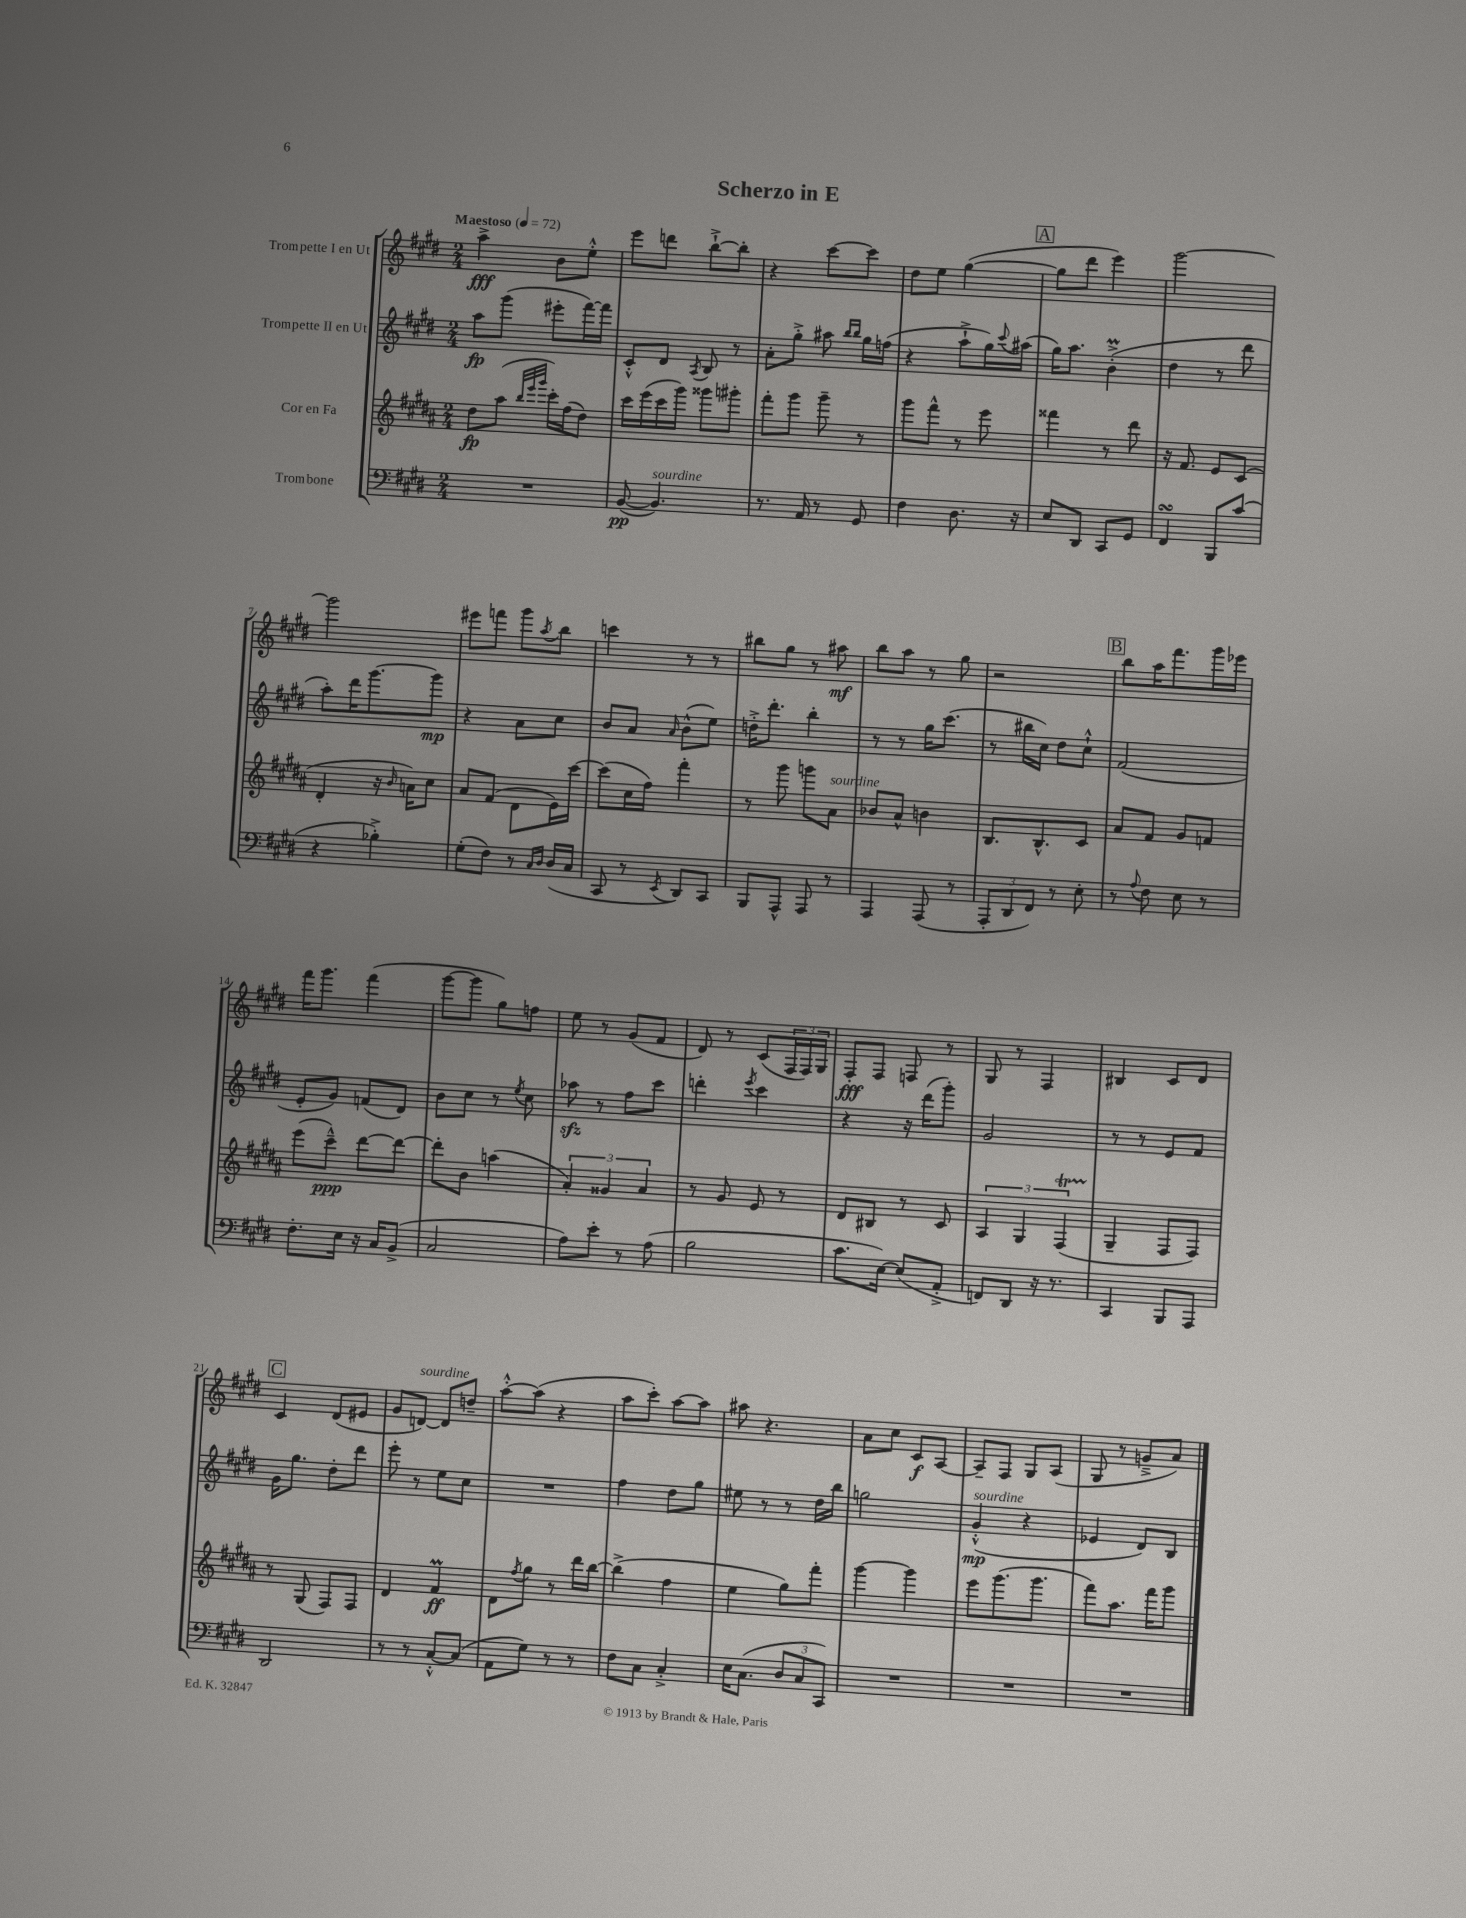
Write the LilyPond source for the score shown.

\header { title = "Scherzo in E" }
<<
\new StaffGroup <<
\new Staff = "s0" \with { instrumentName = "Trompette I en Ut" } {
    \clef treble \key e \major \numericTimeSignature \time 2/4 \tempo "Maestoso" 4 = 72
    a''4->\fff b'8 e''8-.-^ |
    e'''8 d'''8 b''8~-!-> b''8-. |
    r4 cis'''8~ cis'''8 |
    dis''8 e''8 gis''4~( |
    \mark \markup { \box "A" } gis''8 dis'''8 e'''4) |
    gis'''2~ |
    gis'''2 |
    eis'''8 f'''8 gis'''8 \acciaccatura { a''8 } b''8 |
    c'''4 r8 r8 |
    bis''8 gis''8 r8 ais''8\mf |
    b''8 a''8 r8 gis''8 |
    r2 |
    \mark \markup { \box "B" } b''8 a''16 fis'''8. gis'''16 ees'''16 |
    fis'''16 gis'''8. fis'''4( |
    gis'''8~ gis'''8 gis''8) f''8 |
    e''8 r8 gis'8( fis'8 |
    dis'8) r8 cis'8( \tuplet 3/2 { fis16 fis16) gis16 } |
    fis8-.\fff fis8 f8 r8 |
    gis8 r8 fis4 |
    bis4 cis'8 dis'8 |
    \mark \markup { \box "C" } cis'4 dis'8( eis'8 |
    gis'8 d'8~^\markup { \italic "sourdine" }) d'8 d''8-- |
    a''8~-.-^ a''8( r4 |
    a''8 cis'''8-.) a''8~ a''8 |
    ais''8 r4. |
    a'8 cis''8 cis'8\f a8~ |
    a8-- fis8 gis8 a8( |
    gis8 r8 g'8---> a'8) \bar "|." |
}
\new Staff = "s1" \with { instrumentName = "Trompette II en Ut" } {
    \clef treble \key e \major \numericTimeSignature \time 2/4
    a''8\fp gis'''8( eis'''8-. fis'''16~) fis'''16 |
    cis'8-.-^ dis'8 \acciaccatura { a8 } b8 r8 |
    a'8-. gis''8-.-> ais''8 \grace { b''16 b''16 } gis''16 f''16( |
    r4 a''8-!-> gis''16) \appoggiatura { cis'''8 } ais''16( |
    \mark \markup { \box "A" } gis''16) a''8. b'4-.->\prall( |
    dis''4 r8 dis'''8 |
    a''8-.) dis'''16 gis'''8.~ gis'''8\mp |
    r4 a'8 cis''8 |
    b'8 a'8 \grace { a'16 } b'8-^( e''8) |
    d''16-.-> dis'''8.-. b''4-. |
    r8 r8 gis''16 cis'''8.( |
    r8 bis''16 cis''16) dis''8 cis''8-!-^ |
    \mark \markup { \box "B" } fis'2( |
    e'8-. gis'8) f'8( dis'8) |
    b'8 cis''8 r8 \acciaccatura { e''8 } cis''8 |
    aes''8\sfz r8 fis''8 cis'''8 |
    d'''4-. \acciaccatura { e'''8 } cis'''4 |
    r4 r16 dis'''16( gis'''8-.) |
    gis'2 |
    r8 r8 e'8 fis'8 |
    \mark \markup { \box "C" } gis'16 gis''8. dis''8-. dis'''8 |
    e'''8-. r8 e''8 cis''8 |
    R2 |
    fis''4 dis''8 gis''8 |
    eis''8 r8 r8 dis''16 b''16 |
    g''2 |
    gis'4-.-^\mp^\markup { \italic "sourdine" }( r4 |
    ees'4 dis'8) b8 \bar "|." |
}
\new Staff = "s2" \with { instrumentName = "Cor en Fa" } {
    \clef treble \key b \major \numericTimeSignature \time 2/4
    dis''8\fp ais''8( \grace { b''32 e'''32 gis'''32 } cis'''16-.) fis''16( dis''8) |
    cis'''16 e'''16( cis'''16 gis'''16) gisis'''8 gis'''8-. |
    fis'''8-. gis'''8 gis'''8-- r8 |
    gis'''8 fis'''8-^ r8 e'''8 |
    \mark \markup { \box "A" } fisis'''4 r8 dis'''8 |
    r16 fis'8. e'8 cis'8( |
    dis'4-. r16 \grace { b'16 } a'16) cis''8 |
    ais'8 fis'8( dis'8 e'16) cis'''16~ |
    cis'''8( cis''16 fis''16) fis'''4-. |
    r8 gis'''8 g'''8 ais'8^\markup { \italic "sourdine" } |
    bes'8 ais'8-^ b'4 |
    b8. b8.-^ cis'8 |
    \mark \markup { \box "B" } ais'8 fis'8 gis'8 f'8 |
    e'''8( cis'''8---^\ppp) dis'''8~ dis'''8~ |
    dis'''8-. b'8 a''4( |
    \tuplet 3/2 { ais'4-.) gisis'4 ais'4 } |
    r8 gis'8 e'8 r8 |
    dis'8 bis8 r8 cis'8 |
    \tuplet 3/2 { ais4 gis4 fis4\startTrillSpan( } |
    gis4--\stopTrillSpan fis8 fis8) |
    \mark \markup { \box "C" } r8 gis8( fis8) fis8 |
    dis'4 fis'4\prall\ff |
    dis'8 \acciaccatura { fis''8 } gis''8 r8 dis'''16 b''16~ |
    b''4->( fis''4 |
    e''4 gis''8) fis'''8-. |
    gis'''4~ gis'''4 |
    e'''8 gis'''8.( gis'''8. |
    fis'''8) ais''8. fis'''16 gis'''8 \bar "|." |
}
\new Staff = "s3" \with { instrumentName = "Trombone" } {
    \clef bass \key e \major \numericTimeSignature \time 2/4
    R2 |
    b,8~\pp( b,4.^\markup { \italic "sourdine" }) |
    r8. a,16 r8 gis,8 |
    fis4 dis8. r16 |
    \mark \markup { \box "A" } e8 dis,8 cis,8 gis,8 |
    fis,4\turn b,,8 cis'8( |
    r4 bes4-.->) |
    gis8-.( fis8) r8 \grace { cis16 dis16 } dis16( cis16 |
    cis,8 r8 \acciaccatura { e,8 } dis,8) cis,8 |
    b,,8 a,,8-^ a,,8 r8 |
    a,,4 a,,8( r8 |
    \tuplet 3/2 { a,,8-. dis,8 fis,8) } r8 e8-. |
    \mark \markup { \box "B" } r8 \appoggiatura { a8 } fis8 e8 r8 |
    fis8.-. e16 r16 cis16 b,8->( |
    cis2 |
    a8) e'8-. r8 a8( |
    b2 |
    cis'8. e16~) e8( a,8-.-> |
    f,8) dis,8 r16 r8. |
    cis,4 b,,8 a,,8 |
    \mark \markup { \box "C" } dis,2 |
    r8 r8 cis8~-.-^ cis8( |
    a,8 gis8) r8 r8 |
    fis8 cis8 cis4-.-> |
    e16 cis8.( \tuplet 3/2 { dis8 cis8 cis,8) } |
    R2 |
    R2 |
    R2 \bar "|." |
}
>>
>>
